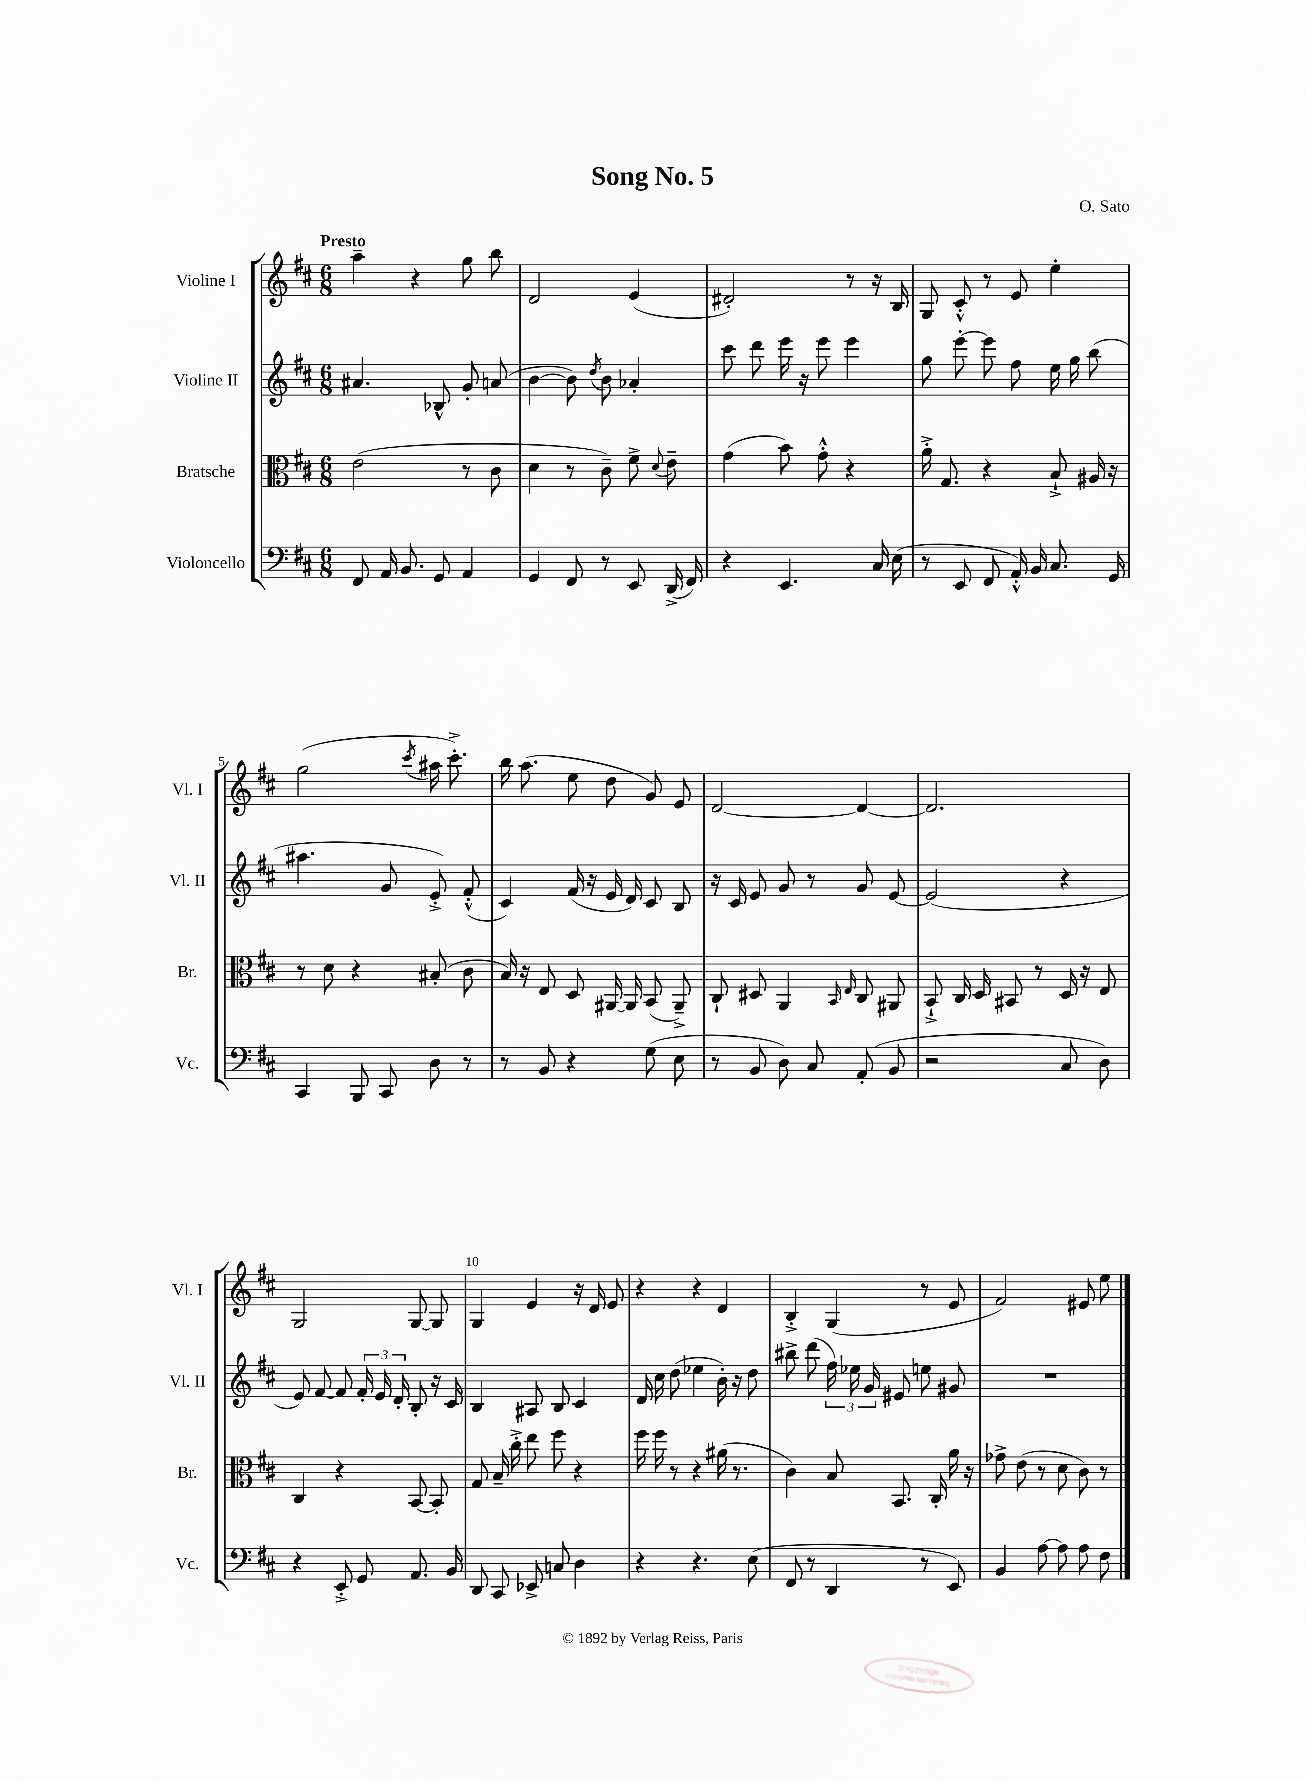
\header { title = "Song No. 5" composer = "O. Sato" }
<<
\new StaffGroup <<
\new Staff = "s0" \with { instrumentName = "Violine I" shortInstrumentName = "Vl. I" } {
    \clef treble \key d \major \numericTimeSignature \time 6/8 \tempo "Presto"
    \autoBeamOff a''4-- r4 g''8 b''8 |
    d'2 e'4( |
    dis'2-.) r8 r16 b16 |
    g8 cis'8-.-^ r8 e'8 e''4-. |
    g''2( \acciaccatura { cis'''8 } ais''16 cis'''8.-.->) |
    b''16 a''8.( e''8 d''8 g'8) e'8 |
    d'2~ d'4~ |
    d'2. |
    g2 g8~ g8 |
    g4 e'4 r16 d'16 e'8 |
    r4 r4 d'4 |
    b4-.-> g4( r8 e'8 |
    fis'2) eis'8 e''8 \bar "|." |
}
\new Staff = "s1" \with { instrumentName = "Violine II" shortInstrumentName = "Vl. II" } {
    \clef treble \key d \major \numericTimeSignature \time 6/8
    \autoBeamOff ais'4. bes8-^ g'8-. a'8( |
    b'4~ b'8) \acciaccatura { d''8 } b'8 aes'4-. |
    cis'''8 d'''8 e'''16 r16 e'''8 e'''4 |
    g''8 e'''8~-. e'''8 fis''8 e''16 g''16 b''8( |
    ais''4. g'8 e'8-.->) fis'8-.-^( |
    cis'4) fis'16( r16 e'16 d'16) cis'8 b8 |
    r16 cis'16 e'8 g'8 r8 g'8 e'8~ |
    e'2( r4 |
    e'8) fis'8~ fis'8 \tuplet 3/2 { fis'16-. e'16 d'16-. } b8-. r16 cis'16 |
    b4 ais8 b8 cis'4 |
    d'16 cis''16 d''8( ees''4 b'16-.) r16 d''8 |
    bis''8-> d'''8( \tuplet 3/2 { fis''16) ees''16 g'16 } eis'8 e''8 gis'8 |
    R2. \bar "|." |
}
\new Staff = "s2" \with { instrumentName = "Bratsche" shortInstrumentName = "Br." } {
    \clef alto \key d \major \numericTimeSignature \time 6/8
    \autoBeamOff e'2( r8 cis'8 |
    d'4 r8 cis'8--) fis'8-> \appoggiatura { d'8 } e'8-- |
    g'4( b'8) g'8-.-^ r4 |
    a'16-.-> g8. r4 b8-!-> ais16 r16 |
    r8 d'8 r4 bis8-.( cis'8 |
    b16) r16 e8 d8 ais,16~ ais,16 b,8( ais,8--->) |
    cis8-! dis8 a,4 \grace { b,16 e16 } cis8 ais,8 |
    b,8-!-> cis16 d16 bis,8 r8 d16 r16 e8 |
    cis4 r4 b,8~ b,8-. |
    g8 b16-- cis''16-.-> e''8 fis''8 r4 |
    fis''16 fis''16 r8 r4 ais'16( r8. |
    cis'4) b8 b,8. cis16-. a'16 r16 |
    ges'8-> e'8( r8 d'8 cis'8) r8 \bar "|." |
}
\new Staff = "s3" \with { instrumentName = "Violoncello" shortInstrumentName = "Vc." } {
    \clef bass \key d \major \numericTimeSignature \time 6/8
    \autoBeamOff fis,8 a,16 b,8. g,8 a,4 |
    g,4 fis,8 r8 e,8 d,16->( fis,16) |
    r4 e,4. cis16 e16( |
    r8 e,8 fis,8 a,16-.-^) b,16 cis8. g,16 |
    cis,4 b,,8 cis,8 d8 r8 |
    r8 b,8 r4 g8( e8 |
    r8 b,8 d8) cis8 a,8-.( b,8 |
    r2 cis8 d8) |
    r4 e,8-.-> g,8 a,8. b,16 |
    d,8 cis,8 ees,8-> c8 d4 |
    r4 r4. e8( |
    fis,8 r8 d,4 r8 e,8) |
    b,4 a8~ a8 a8 fis8 \bar "|." |
}
>>
>>
\layout { \context { \Score \override BarNumber.break-visibility = ##(#f #t #t) barNumberVisibility = #(every-nth-bar-number-visible 5) } }
